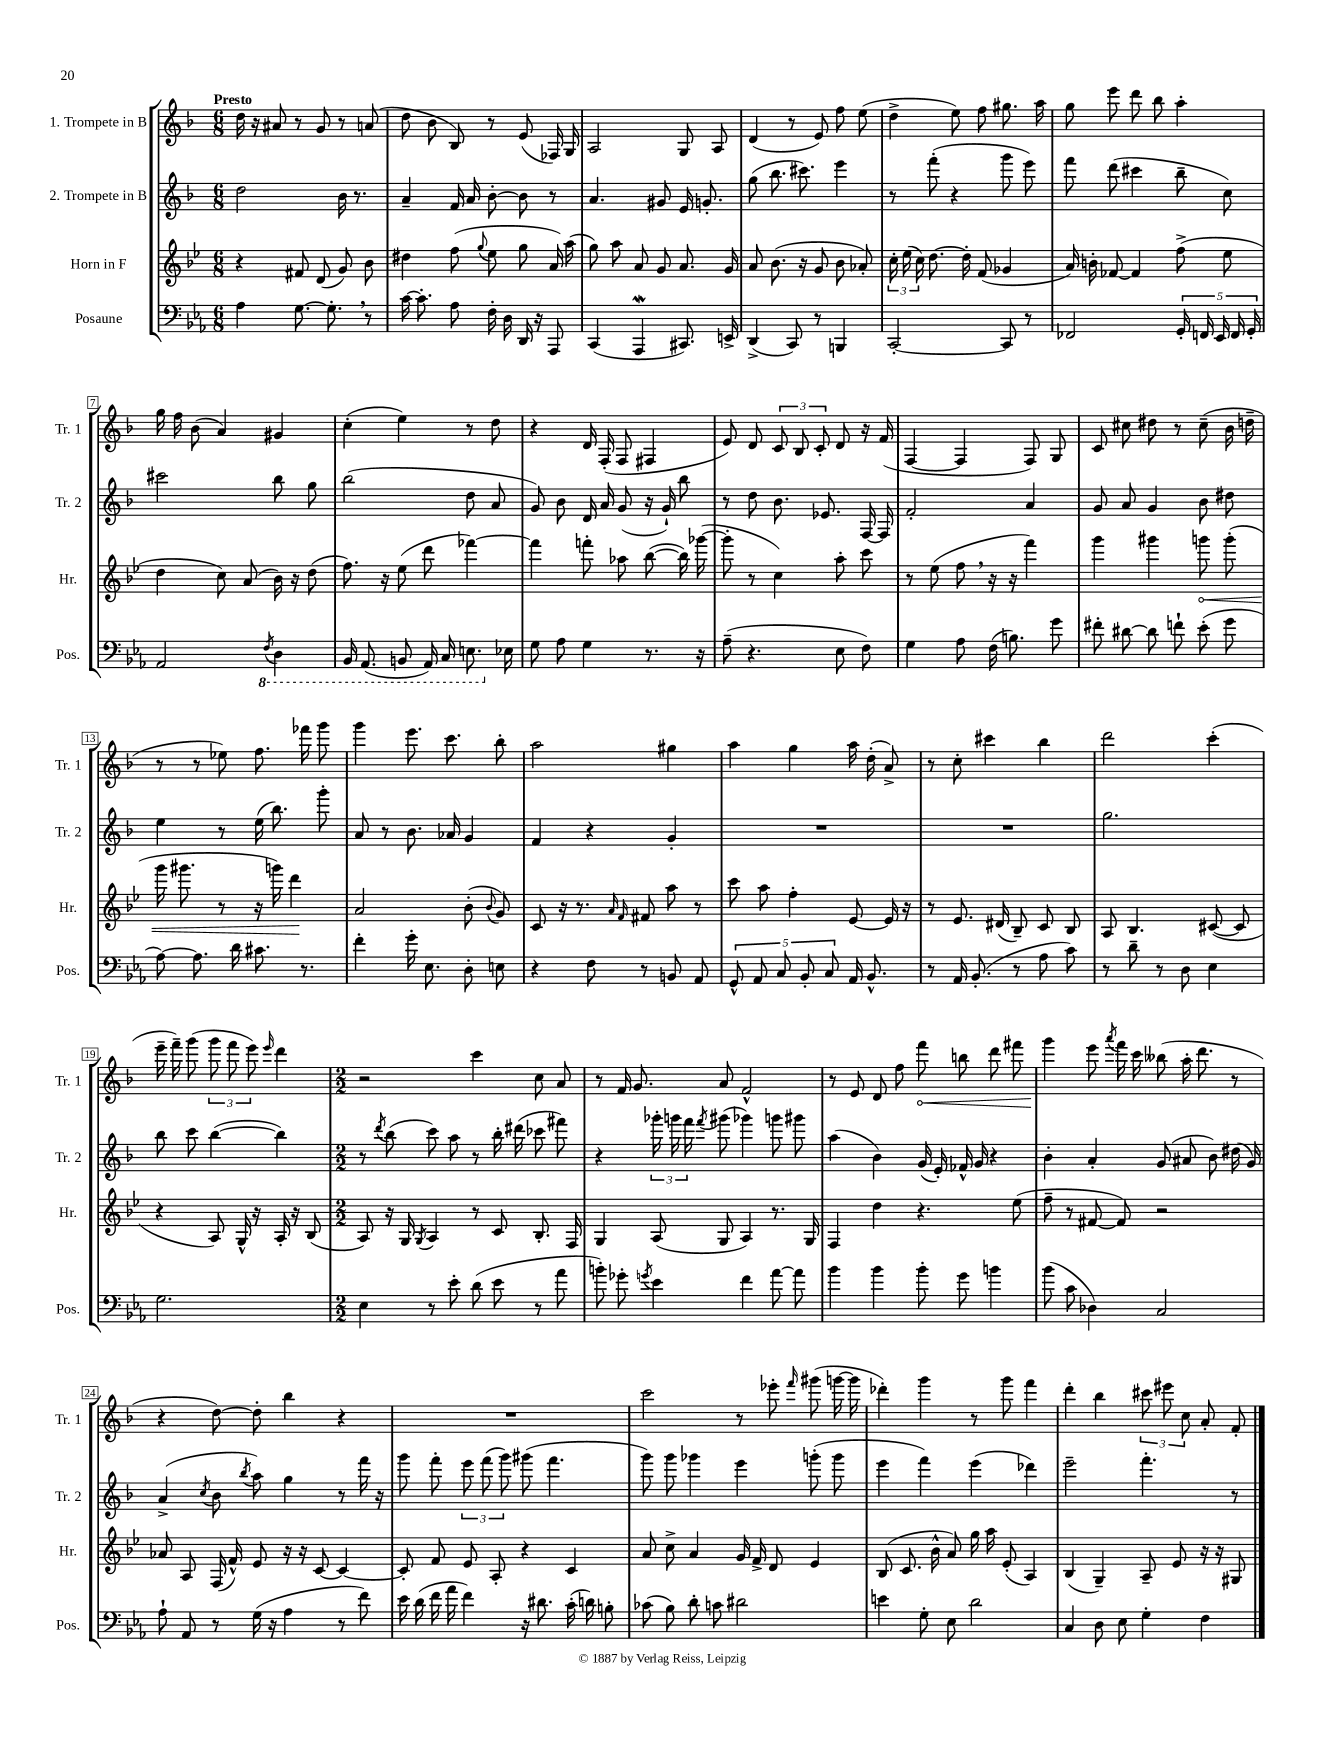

**kern	**kern	**kern	**kern
*staff4	*staff3	*staff2	*staff1
*clefF4	*clefG2	*clefG2	*clefG2
*k[b-e-a-]	*k[b-e-]	*k[b-]	*k[b-]
*M6/8	*M6/8	*M6/8	*M6/8
4A-\	4r	2dd\	16dd\
.	.	.	16r
.	.	.	8a#/
[8.G\	8f#/	.	8r
.	(8d/	.	8g/
8.G'\]	.	.	.
.	8g/)	16b-\	8r
.	.	8.r	.
8r	8b-\	.	(8a/
=	=	=	=
[16c\	4dd#\	4a~/	8dd\
8.c'\]	.	.	.
.	.	.	8b-\
8A-\	(8ff\	16f/	8B-/)
.	.	16a/	.
.	8qqgg/	.	.
16F'\	8ee-\	[8b-'\	8r
16D\	.	.	.
16DD/	8gg\	8b-\]	(8e/
16r	.	.	.
8AAA-/	16a/)	8r	16F-/)
.	(16aa\	.	16G/
=	=	=	=
(4CC/	8gg\)	4.a/	2A/
.	8aa\	.	.
4AAA-/	8a/	.	.
.	8g/	8g#/	.
8.CC#/)	8.a/	16e/	8G/
.	.	8.g'/	.
.	.	.	8A/
16EE^/	16g/	.	.
=	=	=	=
(4DD^/	8a/	(8gg\	(4d/
.	(8.b-\	8.bb-\	.
8CC/)	.	.	8r
.	16r	8.ccc#\)	.
8r	8g/	.	8e/)
4BBB/	8b-\	4eee\	8ff\
.	8a-'/)	.	(8ee\
=	=	=	=
[2CC'/	24cc'\	8r	4dd^\
.	(24ee-\	.	.
.	24cc\)	.	.
.	[8.dd\	(8fff'\	.
.	.	4r	8ee\)
.	16dd'\]	.	.
.	(8f/	.	8ff\
8CC/]	4g-/	8ggg\	8.gg#\
8r	.	8eee\)	.
.	.	.	16aa\
=	=	=	=
2FF-/	16a/)	8fff\	8gg\
.	16b'\	.	.
.	[8f-/	(8ddd\	8eee\
.	4f-/]	4ccc#\	8ddd\
.	.	.	8bb-\
20GG'/	(8ff^\	8bb-~\	4aa'\
20FF/	.	.	.
20EE-/	.	.	.
.	8ee-\	8cc\)	.
20FF/	.	.	.
20GG'/	.	.	.
=	=	=	=
2AA-/	4dd\	2ccc#\	16gg\
.	.	.	16ff\
.	.	.	(8b-\
.	8cc\)	.	4a/)
.	(8a/	.	.
8qFF/	.	.	.
4DD\	16b-\)	8bb-\	4g#/
.	16r	.	.
.	(8dd\	8gg\	.
=	=	=	=
16BBB-/	8.ff\)	(2bb-\	(4cc'\
(8.AAA-/	.	.	.
.	16r	.	.
8BBB/	(8ee-\	.	4ee\)
16AAA-/)	8ddd\	.	.
16CC/	.	.	.
8.EE\	[4fff-\)	8dd\	8r
.	.	8a/	8dd\
16E-\	.	.	.
=	=	=	=
8G\	4fff-\]	8g/)	4r
8A-\	.	8b-\	.
4G\	8fff'\	16d/	16d/
.	.	16a/	(16F'/
.	8aa-\	(8g/	8F/
8.r	([8bb-\	16r	4F#/
.	.	16g`/)	.
.	16bb-\])	8bb-\	.
16r	([16ggg-\	.	.
=	=	=	=
(8A-~\	8ggg-'\]	8r	8e/)
4.r	8r	8dd\	8d/
.	4cc\)	8.b-\	12c/
.	.	.	12B-/
.	.	.	12c'/
.	.	8.e-/	.
8E-\	8aa'\	.	8d/
8F\)	8ccc\	[16F/	16r
.	.	16F/]	(16f/
=	=	=	=
4G\	8r	2f'/	[4F/
.	(8ee-\	.	.
8A-\	8ff\	.	4F/]
(16F\	16r	.	.
8.B\)	16r	.	.
.	4fff\)	4a/	8F/)
8g\	.	.	8G/
=	=	=	=
8f#'\	4ggg\	8g/	8c/
[8d#\	.	8a/	8cc#\
8d#\]	4ggg#\	4g/	8dd#\
8f`\	.	.	8r
(8e-'\	8ggg\	8b-\	(8cc#~\
8g\	(8ggg'\	8dd#\	16b-\
.	.	.	16dd~\
=	=	=	=
[8A-\)	16ggg\	4ee\	8r
.	8.ggg#\	.	.
8.A-\]	.	.	8r
.	8r	8r	8ee-\)
16d\	.	.	.
8.c#\	16r	(16ee\	8.ff\
.	16ggg\)	8.bb-\)	.
.	4ddd\	.	.
8.r	.	.	16fff-\
.	.	8ggg'\	8ggg\
=	=	=	=
4f'\	2a/	8a/	4ggg\
.	.	8r	.
16g'\	.	8.b-\	8.eee\
8.E-\	.	.	.
.	.	16a-/	8.ccc\
8D'\	(8b-'\	4g/	.
.	8qqb-/	.	.
8E\	8g/)	.	8bb-'\
=	=	=	=
4r	8c/	4f/	2aa\
.	16r	.	.
.	8.r	.	.
8F\	.	4r	.
.	16qqa/	.	.
.	16qqf/	.	.
8r	8f#/	.	.
8BB/	8aa\	4g'/	4gg#\
8AA-/	8r	.	.
=	=	=	=
10GG^^/	8ccc\	2.r	4aa\
10AA-/	.	.	.
.	8aa\	.	.
10C/	.	.	.
.	4ff'\	.	4gg\
10BB-'/	.	.	.
10C/	.	.	.
16AA-/	[8e-/	.	16aa\
8.BB-^^/	.	.	(16dd'\
.	16e-/]	.	8a^/)
.	16r	.	.
=	=	=	=
8r	8r	2.r	8r
16AA-/	8.e-/	.	8cc'\
(8.BB-'/	.	.	.
.	.	.	4ccc#\
.	(16d#/	.	.
8r	8B-~/)	.	.
8A-\	8c/	.	4bb-\
8c\)	8B-/	.	.
=	=	=	=
8r	8A/	2.gg\	2ddd\
8d~\	4.B-/	.	.
8r	.	.	.
8D\	.	.	.
4E-\	([8c#/	.	(4ccc'\
.	8c#/]	.	.
=	=	=	=
2.G\	4r	8bb-\	16eee~\
.	.	.	16fff~\)
.	.	8ccc\	(8ggg\
.	8A/)	([4bb-\	12ggg\
.	.	.	12fff\
.	16G^^/	.	.
.	.	.	12eee\)
.	16r	.	.
.	.	.	16qqeee/
.	16A'/	4bb-\])	4ddd\
.	16r	.	.
.	(8B-/	.	.
=	=	=	=
*M2/2	*M2/2	*M2/2	*M2/2
4E-\	8A/)	8r	2r
.	.	8qddd/	.
.	16r	(8bb-\	.
.	16G/	.	.
.	8qG/	.	.
8r	4A/	8ccc\)	.
8e-'\	.	8aa\	.
(8d\	8r	8r	4ccc\
8e-\	8c/	16bb-'\	.
.	.	(16ddd#\	.
8r	8.B-'/	8ccc-\	8cc\
8a-\	.	8fff#\)	8a/
.	16F/	.	.
=	=	=	=
8b'\)	4G/	4r	8r
8g-'\	.	.	16f/
.	.	.	8.g/
8qg/	.	.	.
4e-\	(8A/	24ggg-'\	.
.	.	24ggg\	.
.	.	24fff\	.
.	.	8qfff/	.
.	8G/	(8ggg#\	8a/
4f\	4A/)	4ggg-\)	2f^^/
[8a-\	8.r	8ggg\	.
8a-\]	.	8ggg#\	.
.	16G/	.	.
=	=	=	=
4b-\	4F/	(4aa\	8r
.	.	.	8e/
4b-\	4dd\	4b-\)	8d/
.	.	.	8ff\
8b-'\	4.r	(16g/	8fff\
.	.	16e'/)	.
8g\	.	16f-^^/	8bb\
.	.	16g/	.
4b\	.	4r	8ddd\
.	(8ee-\	.	8fff#\
=	=	=	=
(8b-\	8ff~\	4b-'\	4ggg\
8c\	8r	.	.
4D-\)	[8f#/	4a'/	8eee\
.	.	.	8qaaa/
.	8f#/])	.	16fff\
.	.	.	16ccc\
2C/	2r	(8g/	(8bb--\
.	.	8a#/	16aa'\
.	.	.	8.ddd\
.	.	8b-\)	.
.	.	(16dd#\	8r
.	.	16g/)	.
=	=	=	=
8A-`\	8a-/	(4a^/	4r
8AA-/	8A/	.	.
.	.	8qcc/	.
8r	(16F/	8b-\	[8dd\)
.	16f^^/)	.	.
.	.	8qbb-/	.
(16G\	8e-/	8aa\)	8dd'\]
16r	.	.	.
4A-\	16r	4gg\	4bb-\
.	16r	.	.
.	[8c/	.	.
8r	4c/_	8r	4r
8f\)	.	16fff\	.
.	.	16r	.
=	=	=	=
16e-\	8c'/]	8ggg\	1r
(16d\	.	.	.
16f\	8f/	8fff'\	.
16a-\	.	.	.
4f\)	8e-/	12eee\	.
.	.	(12fff\	.
.	8A'/	.	.
.	.	12ggg\)	.
16r	4r	(8ggg#\	.
8.d#\	.	.	.
.	.	4.fff\	.
(16c'\	4c/	.	.
16d\)	.	.	.
8B'\	.	.	.
=	=	=	=
(8c-\	8a/	8ggg\)	2ccc\
8B-\)	8cc^\	8ggg\	.
8d'\	4a/	4ggg-\	.
8c\	.	.	.
2d#\	16g/	4eee\	8r
.	16f^/	.	.
.	8d/	.	8eee-'\
.	.	.	16qqfff/
.	4e-/	(8ggg'\	(8ggg#\
.	.	8ggg\	[16ggg\
.	.	.	16ggg\]
=	=	=	=
4e\	(8B-/	4eee\	4ddd-'\)
.	8.c/	.	.
8G'\	.	4fff\)	4ggg\
.	16b-^^\	.	.
8E-\	8a/)	.	.
2d\	16gg\	(4eee\	8r
.	16aa\	.	.
.	(8e-'/	.	8ggg\
.	4A/)	4ddd-\)	4fff\
=	=	=	=
4C/	(4B-/	2eee~\	4ddd'\
8D\	4G~/)	.	4bb-\
8E-\	.	.	.
4G'\	8A~/	4.fff'\	12ccc#\
.	.	.	12eee#\
.	8e-/	.	.
.	.	.	12cc\
4F\	16r	.	8a'/
.	16r	.	.
.	8G#/	8r	8f'/
==	==	==	==
*-	*-	*-	*-
